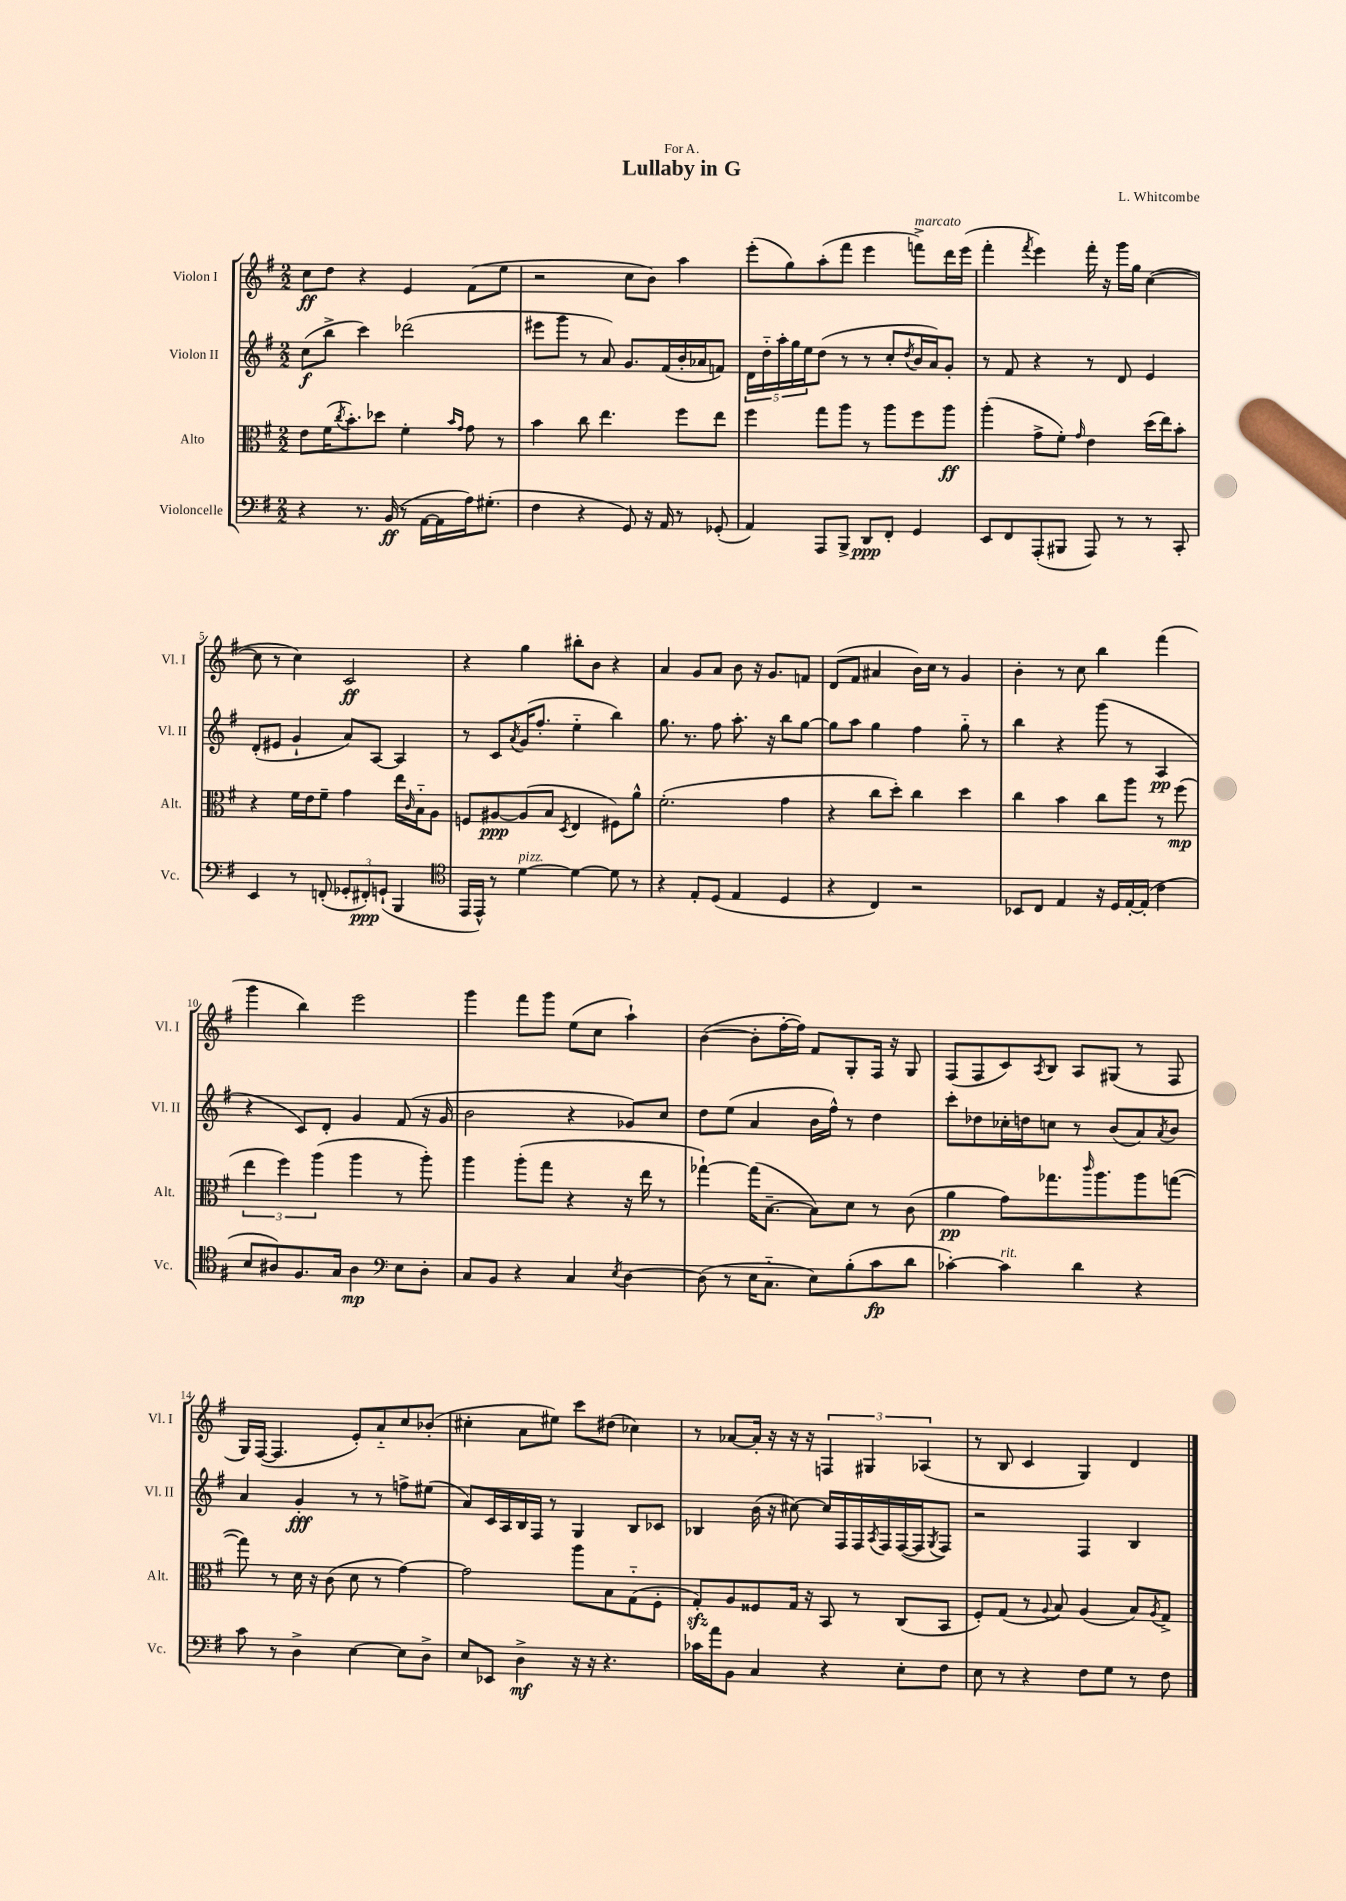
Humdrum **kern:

**kern	**kern	**kern	**kern
*staff4	*staff3	*staff2	*staff1
*clefF4	*clefC3	*clefG2	*clefG2
*k[f#]	*k[f#]	*k[f#]	*k[f#]
*M2/2	*M2/2	*M2/2	*M2/2
4r	8e\L	(8cc\L	8cc\L
.	(16f#\K	8bb^\J	8dd\J
.	8qcc/	.	.
.	8.b'\)	.	.
8.r	.	4ccc\)	4r
.	8dd-\J	.	.
(16BB/	.	.	.
8r	4f#'\	(2ddd-\	4e/
[16AA\LL	.	.	.
16AA\]	.	.	.
.	16qqb/LL	.	.
.	16qqg/JJ	.	.
16A\J)	8g\	.	(8f#\L
(8.G#'\J	.	.	.
.	8r	.	8ee\J
=	=	=	=
4F#\	4b\	8eee#\L	2r
.	.	8ggg\J	.
4r	8cc\	8r	.
.	4.ee\	8a/)	.
8GG/)	.	8.g/L	8cc\L
16r	.	.	8b\J)
16AA/	.	(16f#/L	.
8r	8ff#\L	16b'/	4aa\
.	.	16a-/J	.
(8GG-'/	8ee\J	8f/J)	.
=	=	=	=
4AA/)	4ff#\	20d\LL	(8eee'\L
.	.	20dd'~\	.
.	.	20aa'\	.
.	.	.	8gg\)
.	.	20gg\	.
.	.	20ee\J	.
8AAA/L	8gg\L	(8dd\J	(8aa'\
8BBB^/J	8aa\J	8r	8fff#\J
8DD/L	8r	8r	4eee\
8FF#'/J	8aa\L	8cc'/L	.
.	.	8qdd/	.
4GG/	8ff#\	16b/L	8fff^\L)
.	.	16a/J)	.
.	8aa\J	8g'/J	16ddd\L
.	.	.	(16eee\JJ
=	=	=	=
8EE/L	(4aa'\	8r	4fff#'\
8FF#/	.	8f#/	.
.	.	.	8qfff#/
(8AAA'/	8g^\L	4r	4eee\)
8BBB#/J	8f#'\J)	.	.
.	16qqg/	.	.
8AAA/)	4e\	8r	16fff#'\
.	.	.	16r
8r	.	8d/	16ggg\LL
.	.	.	16gg\JJ
8r	(16dd\LL	4e/	([4cc\
.	16ee\J)	.	.
8CC'/	8b'\J	.	.
=	=	=	=
4EE/	4r	(8d'/L	8cc\]
.	.	8e#/J	8r
8r	16f#\LL	4g`/	4cc\)
.	16e\J	.	.
(8FF'/	8f#~\J	.	.
12GG-'/L	4g\	8a/L)	2c/
12FF#'/)	.	.	.
.	.	[8A/J	.
(12GG`/J	.	.	.
4BBB/	16ee\LL	4A/]	.
.	16qqc/	.	.
.	16B'~\J	.	.
.	8A\J	.	.
=	=	=	=
*clefC4	*	*	*
16EE/LL	8F/L	8r	4r
16EE^^/JJ)	.	.	.
8r	[8A#/	8c/L	.
.	.	8qa/	.
[4d\	(8A#/]	(16g/K	4gg\
.	.	8.ff#'/J	.
.	8B/J	.	.
.	8qD/	.	.
4d\_	4E/	4ee'~\	8bb#'\L
.	.	.	8b\J
8d\]	8F#\L)	4bb\)	4r
8r	8a^^\J	.	.
=	=	=	=
4r	(2.f#'\	8.gg\	4a/
.	.	8.r	.
8E'/L	.	.	8g/L
(8D/J	.	8ff#\	8a/J
4E/	.	8.aa'\	8b\
.	.	.	16r
.	.	16r	8.g/L
4D/	4g\	8bb\L	.
.	.	[8gg\J	8f/J
=	=	=	=
4r	4r	8gg\]L	(8d/L
.	.	8aa\J	8f#/J
4C/)	8cc\L	4gg\	4a#/
.	8dd'\J)	.	.
2r	4cc\	4ff#\	16b\LL)
.	.	.	16cc\JJ
.	.	.	8r
.	4dd\	8gg'~\	4g/
.	.	8r	.
=	=	=	=
8BB-/L	4cc\	4bb\	4b'\
8C/J	.	.	.
4E/	4b\	4r	8r
.	.	.	8cc\
16r	8cc\L	(8ggg\	4bb\
16D/LL	.	.	.
[16E'/	8aa\J	8r	.
(16E'/]JJ	.	.	.
4c\	8r	4A/	(4fff#\
.	(8ff#\	.	.
=	=	=	=
8B/L	6ee\	4r	4ggg\
8A#/)	.	.	.
.	6ff#\)	.	.
8.F#/	.	8c/L)	4bb\)
.	(6aa\	.	.
.	.	8d'/J	.
16G/Jk	.	.	.
4A#\	4aa\	4g/	2eee\
*clefF4	*	*	*
8E\L	8r	(8f#/	.
8D'\J	8aa'\)	16r	.
.	.	16g/	.
=	=	=	=
8C/L	4aa\	2b\	4ggg\
8BB/J	.	.	.
4r	(8aa'\L	.	8fff#\L
.	8gg\J	.	8ggg\J
4C/	4r	4r	(8ee\L
.	.	.	8cc\J
8qE/	.	.	.
[4D\	16r	8g-/L)	4aa`\)
.	16ee\	.	.
.	8r	8cc/J	.
=	=	=	=
(8D\]	[4gg-`\)	8dd\L	([4b\
8r	.	(8ee\J	.
16E\LK	(16gg-\]LK	4a/	8b'\]L
8.C'~\J	[8.B~\J	.	.
.	.	.	[16ff#'\L
.	.	.	16ff#\]JJ)
8E\L)	8B\]L)	16b\LL	8f#/L
.	.	16ff#^^\JJ)	.
(8B'\	8d\J	8r	8G'/
8c\	8r	4dd\	16F#/Jk
.	.	.	16r
8d\J	(8c\	.	8G/
=	=	=	=
[4c-'\)	4a\	8ccc'\L	(8F#/L
.	.	8dd-\	8F#/
4c-\]	8g\L)	16cc-'\L	8c/)
.	.	16dd\J	.
.	.	.	8qA/
.	8.gg-\	8cc\J	8B/J
4d\	.	8r	8A/L
.	16qqccc/	.	.
.	8.aa\	.	.
.	.	(8b/L	(8G#/J
4r	8aa\	8a/)	8r
.	.	8qa/	.
.	([8gg\J	8b/J	8F#/
=	=	=	=
8c\	8gg\])	4a/	16G/LL)
.	.	.	([16F#/JJ
8r	8r	.	4.F#/]
4D^\	16d\	4g'/	.
.	16r	.	.
.	(8c\	.	.
[4E\	8d\	8r	8e'/L)
.	8r	8r	8a'~/
8E\]L	[4g\)	8ff^\L	8cc/
8D^\J	.	(8ee#\J	(8b-'/J
=	=	=	=
8E/L	2g\]	8a/L)	4cc#'\
8EE-/J	.	16c/L	.
.	.	16A/	.
4D^\	.	16B/	8a\L
.	.	16F#/JJ	.
.	.	8r	8ee#\J)
16r	8aa\L	4G/	8ccc\L
16r	.	.	.
4.r	8B\	.	(8dd#\J
.	(8G'~\	8B/L	4cc-\)
.	8F#'\J	8c-/J	.
=	=	=	=
16c-\LL	8G'/L)	4B-/	8r
16a\J	.	.	.
8BB\J	8A/	.	[8a-/L
4C/	8F##/	(16b\	16a-'/]Jk
.	.	16r	16r
.	16G/Jk	[8cc#\)	16r
.	16r	.	16r
4r	8BB/	16cc#/]LL	6F/
.	.	16F#/	.
.	8r	16F#/	.
.	.	.	6G#/
.	.	8qA/	.
.	.	16F#/	.
8E'\L	(8C/L	([16F#/	.
.	.	16F#/]J	.
.	.	.	(6A-/
.	.	8qG/	.
8F#\J	8BB/J	8F#/J)	.
=	=	=	=
8E\	8F#'/L)	2r	8r
8r	(8G/J	.	8B/
4r	8r	.	4c/
.	8qqA/	.	.
.	8B/)	.	.
8F#\L	(4A/	4F#/	4G/)
8G\J	.	.	.
8r	8B/L)	4B/	4d/
.	8qA/	.	.
8F#\	8G^/J	.	.
==	==	==	==
*-	*-	*-	*-
